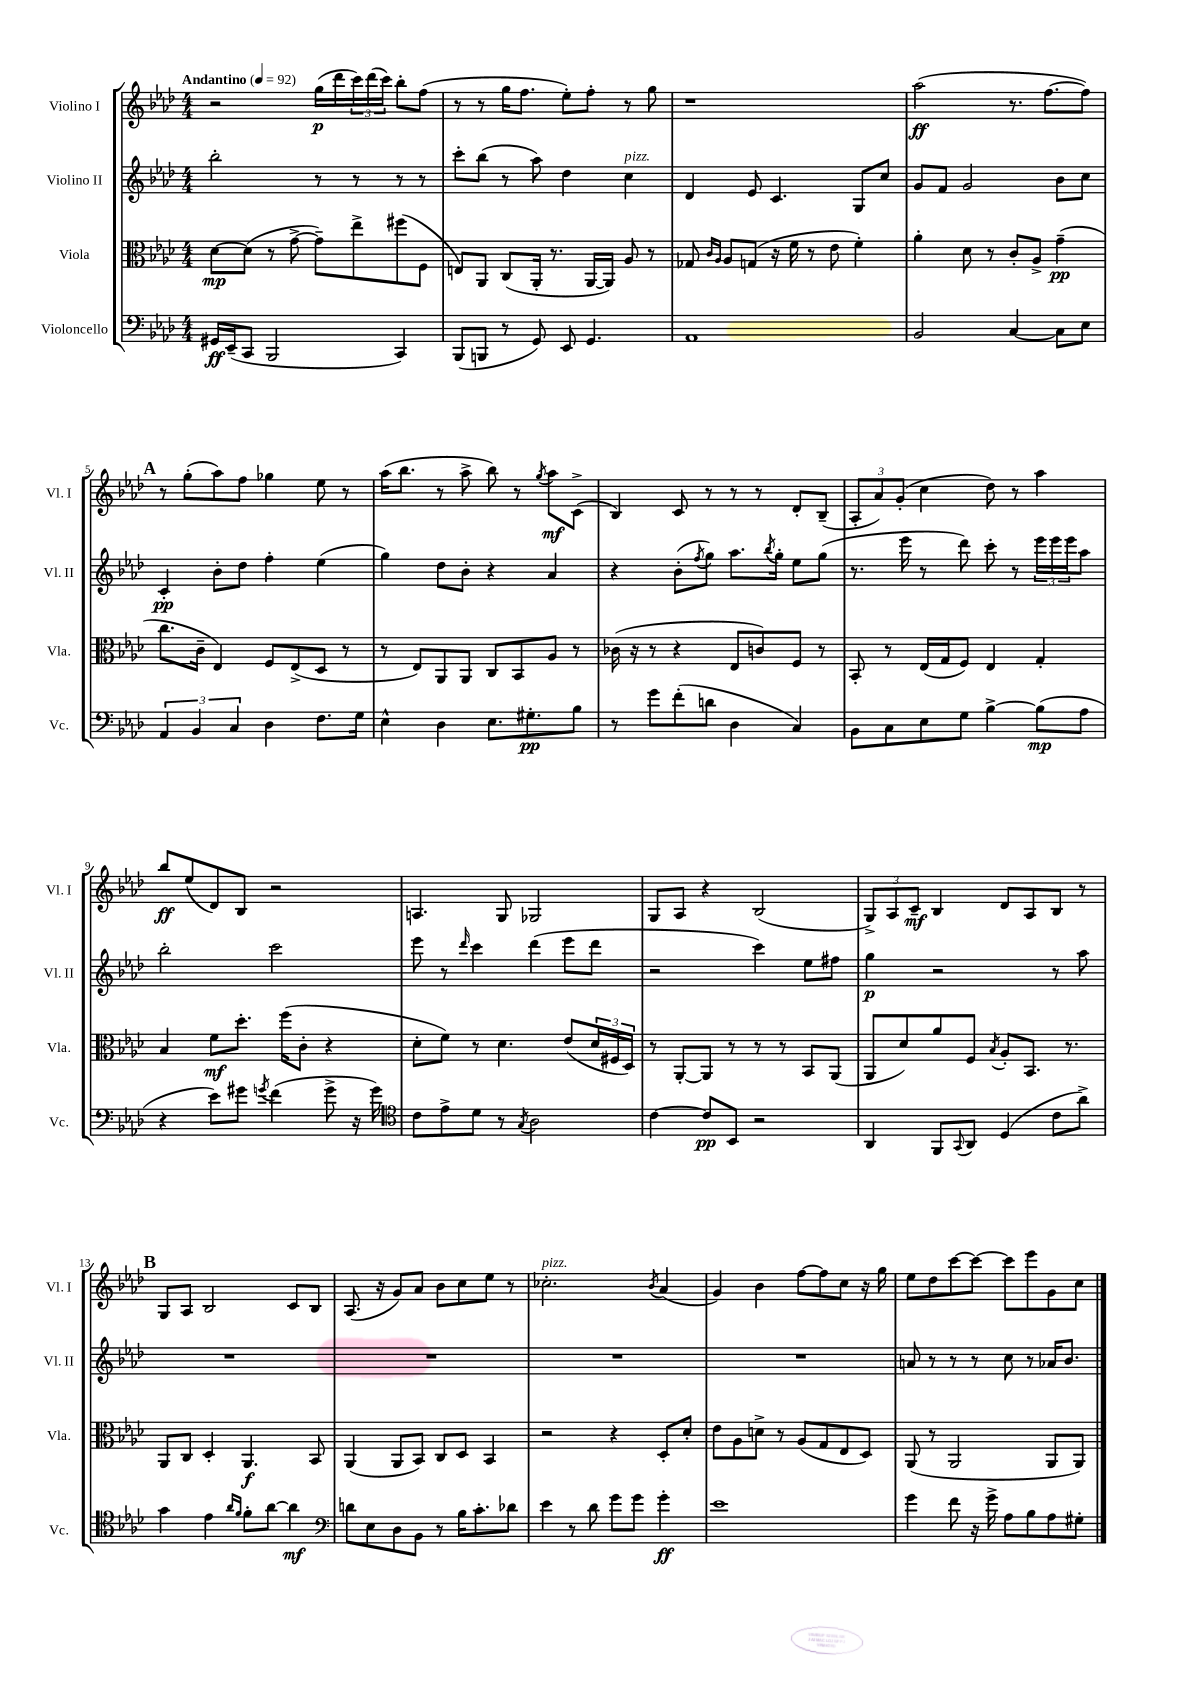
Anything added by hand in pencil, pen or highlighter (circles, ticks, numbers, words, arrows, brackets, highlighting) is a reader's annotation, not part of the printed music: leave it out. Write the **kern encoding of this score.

**kern	**dynam	**kern	**dynam	**kern	**dynam	**kern	**dynam
*part4	*part4	*part3	*part3	*part2	*part2	*part1	*part1
*staff4	*staff4	*staff3	*staff3	*staff2	*staff2	*staff1	*staff1
*I"Violoncello	*	*I"Viola	*	*I"Violino II	*	*I"Violino I	*
*I'Vc.	*	*I'Vla.	*	*I'Vl. II	*	*I'Vl. I	*
*clefF4	*	*clefC3	*	*clefG2	*	*clefG2	*
*k[b-e-a-d-]	*	*k[b-e-a-d-]	*	*k[b-e-a-d-]	*	*k[b-e-a-d-]	*
*M4/4	*	*M4/4	*	*M4/4	*	*M4/4	*
*MM92	*	*MM92	*	*MM92	*	*MM92	*
=1	=1	=1	=1	=1	=1	=1	=1
!	!	!	!	!	!	!LO:TX:a:B:t=Andantino	!
16GG#X/LL	ff	[8d-\L	mp	2bb-'\	.	2r	.
(16EE-~/J	.	.	.	.	.	.	.
8CC/J	.	(8d-\J]	.	.	.	.	.
2BBB-/	.	8r	.	.	.	.	.
.	.	[8g^\	.	.	.	.	.
.	.	8g~\L])	.	8r	.	(16gg\LL	p
.	.	.	.	.	.	16ddd-\	.
.	.	8ee-^\	.	8r	.	24ccc\)	.
.	.	.	.	.	.	(24ddd-\	.
.	.	.	.	.	.	24ccc\JJ)	.
4CC/)	.	(8ff#X\	.	8r	.	8bb-'\L	.
.	.	8F\J	.	8r	.	(8ff\J	.
=2	=2	=2	=2	=2	=2	=2	=2
(8BBB-/L	.	8En/L)	.	8ccc'\L	.	8r	.
8BBBn/J	.	8AA-/J	.	(8bb-\J	.	8r	.
8r	.	(8C/L	.	8r	.	16gg\KL	.
.	.	.	.	.	.	8.ff\J	.
8GG/)	.	16AA-'/Jk	.	8aa-\)	.	.	.
.	.	8.r	.	.	.	.	.
8EE-/	.	.	.	4dd-\	.	8ee-'\L)	.
4.GG/	.	[16AA-/LL	.	.	.	8ff'\J	.
.	.	16AA-/JJ])	.	.	.	.	.
!	!	!	!	!LO:TX:a:i:t=pizz.	!	!	!
.	.	8A-/	.	4cc\	.	8r	.
.	.	8r	.	.	.	8gg\	.
=3	=3	=3	=3	=3	=3	=3	=3
1AA-	.	8G-X/	.	4d-/	.	1r	.
.	.	16qqc/LL	.	.	.	.	.
.	.	16qqA-/JJ	.	.	.	.	.
.	.	8A-/L	.	.	.	.	.
.	.	(8Gn/J	.	8e-/	.	.	.
.	.	16r	.	4.c/	.	.	.
.	.	16f\	.	.	.	.	.
.	.	8r	.	.	.	.	.
.	.	8e-\	.	.	.	.	.
.	.	4f'\)	.	8G/L	.	.	.
.	.	.	.	8cc/J	.	.	.
=4	=4	=4	=4	=4	=4	=4	=4
2BB-/	.	4a-'\	.	8g/L	.	(2aa-\	ff
.	.	.	.	8f/J	.	.	.
.	.	8d-\	.	2g/	.	.	.
.	.	8r	.	.	.	.	.
[4C/	.	8c'/L	.	.	.	8.r	.
.	.	8A-^/J	.	.	.	.	.
.	.	.	.	.	.	[8.ff\L	.
8C\L]	.	(4g~\	pp	8b-\L	.	.	.
8E-\J	.	.	.	8cc\J	.	8ff\J])	.
!!LO:LB:g=z
!!LO:REH:place=s1:t=A
=5	=5	=5	=5	=5	=5	=5	=5
6AA-/	.	8.cc\L	.	4c'/	pp	8r	.
.	.	.	.	.	.	(8gg'\L	.
6BB-/	.	.	.	.	.	.	.
.	.	16c~\Jk	.	.	.	.	.
.	.	4E-/)	.	8b-'\L	.	8aa-\)	.
6C/	.	.	.	.	.	.	.
.	.	.	.	8dd-\J	.	8ff\J	.
4D-\	.	8F/L	.	4ff'\	.	4gg-X\	.
.	.	(8E-^/	.	.	.	.	.
8.F\L	.	8D-/J	.	(4ee-\	.	8ee-\	.
.	.	8r	.	.	.	8r	.
16G\Jk	.	.	.	.	.	.	.
=6	=6	=6	=6	=6	=6	=6	=6
4E-^^\	.	8r	.	4gg\)	.	(16aa-\KL	.
.	.	.	.	.	.	8.bb-\J	.
.	.	8E-/L)	.	.	.	.	.
4D-\	.	8AA-/	.	8dd-\L	.	8r	.
.	.	8AA-/J	.	8b-'\J	.	8aa-^\	.
8.E-\L	.	8C/L	.	4r	.	8bb-\)	.
.	.	8BB-/	.	.	.	8r	.
8.G#X'\	pp	.	.	.	.	.	.
.	.	.	.	.	.	8qgg/	.
.	.	8A-/J	.	4a-/	.	8aa-\L	mf
8B-\J	.	8r	.	.	.	(8c^\J	.
=7	=7	=7	=7	=7	=7	=7	=7
8r	.	(16c-X\	.	4r	.	4B-/)	.
.	.	16r	.	.	.	.	.
8g\L	.	8r	.	.	.	.	.
(8f'\	.	4r	.	(8b-'\L	.	8c/	.
.	.	.	.	8qff/	.	.	.
8dn\J	.	.	.	8gg\J)	.	8r	.
4D-\	.	8E-/L	.	8.aa-\L	.	8r	.
.	.	8cn/)	.	.	.	8r	.
.	.	.	.	8qbb-/	.	.	.
.	.	.	.	16gg'\Jk	.	.	.
4C/)	.	8F/J	.	8ee-\L	.	8d-'/L	.
.	.	8r	.	(8gg\J	.	(8B-~/J	.
=8	=8	=8	=8	=8	=8	=8	=8
8BB-\L	.	8BB-'/	.	8.r	.	12A-'/L	.
.	.	.	.	.	.	12a-/)	.
8C\	.	8r	.	.	.	.	.
.	.	.	.	.	.	(12g'/J	.
.	.	.	.	16eee-\	.	.	.
8E-\	.	(16E-/LL	.	8r	.	4cc\	.
.	.	16G/J	.	.	.	.	.
8G\J	.	8F/J)	.	8ddd-\)	.	.	.
[4B-^\	.	4E-/	.	8ccc'\	.	8dd-\)	.
.	.	.	.	8r	.	8r	.
(8B-\L]	mp	4G'/	.	24eee-\LL	.	4aa-\	.
.	.	.	.	24eee-\	.	.	.
.	.	.	.	24eee-\J	.	.	.
8A-\J	.	.	.	8aa-\J	.	.	.
!!LO:LB:g=z
=9	=9	=9	=9	=9	=9	=9	=9
4r	.	4B-/	.	2bb-'\	.	8bb-/L	ff
.	.	.	.	.	.	(8ee-/	.
8e-\L)	.	8f\L	mf	.	.	8d-/)	.
8g#X\J	.	8.dd-'\J	.	.	.	8B-/J	.
8qgn/	.	.	.	.	.	.	.
(4f\	.	.	.	2ccc\	.	2r	.
.	.	(16ff\KL	.	.	.	.	.
.	.	8c'\J	.	.	.	.	.
8g^\	.	4r	.	.	.	.	.
16r	.	.	.	.	.	.	.
16g\)	.	.	.	.	.	.	.
=10	=10	=10	=10	=10	=10	=10	=10
*clefC4	*	*	*	*	*	*	*
8c\L	.	8d-'\L	.	8eee-\	.	4.An/	.
8e-^\	.	8f\J)	.	8r	.	.	.
.	.	.	.	16qqddd-/	.	.	.
8d-\J	.	8r	.	4ccc\	.	.	.
8r	.	4.d-\	.	.	.	8G/	.
8qG/	.	.	.	.	.	.	.
2A-\	.	.	.	(4ddd-\	.	2G-X/	.
.	.	(8e-/L	.	8eee-\L	.	.	.
.	.	24d-/L	.	8ddd-\J	.	.	.
.	.	24F#X/	.	.	.	.	.
.	.	24D-/JJ)	.	.	.	.	.
=11	=11	=11	=11	=11	=11	=11	=11
[4c\	.	8r	.	2r	.	8G/L	.
.	.	[8AA-'/L	.	.	.	8A-/J	.
8c/L]	pp	8AA-/J]	.	.	.	4r	.
8BB-/J	.	8r	.	.	.	.	.
2r	.	8r	.	4ccc\)	.	(2B-/	.
.	.	8r	.	.	.	.	.
.	.	8BB-/L	.	8ee-\L	.	.	.
.	.	(8AA-/J	.	8ff#X\J	.	.	.
=12	=12	=12	=12	=12	=12	=12	=12
4AA-/	.	8AA-/L	.	4gg\	p	12G^/L)	.
.	.	.	.	.	.	12A-/	.
.	.	8d-/)	.	.	.	.	.
.	.	.	.	.	.	12c~/J	mf
8FF/L	.	8a-/	.	2r	.	4B-/	.
8qqGG/	.	.	.	.	.	.	.
8AA-/J	.	8F/J	.	.	.	.	.
.	.	8qB-/	.	.	.	.	.
(4D-/	.	8A-'/L	.	.	.	8d-/L	.
.	.	8.BB-/J	.	.	.	8A-/	.
8c\L	.	.	.	8r	.	8B-/J	.
.	.	8.r	.	.	.	.	.
8a-^\J)	.	.	.	8aa-\	.	8r	.
!!LO:LB:g=z
!!LO:REH:place=s1:t=B
=13	=13	=13	=13	=13	=13	=13	=13
4g\	.	8AA-/L	.	1r	.	8G/L	.
.	.	8C/J	.	.	.	8A-/J	.
4e-\	.	4D-'/	.	.	.	2B-/	.
16qqa-/LL	.	.	.	.	.	.	.
16qqf/JJ	.	.	.	.	.	.	.
8f'\L	.	4.AA-/	f	.	.	.	.
[8a-\J	.	.	.	.	.	.	.
4a-\]	mf	.	.	.	.	8c/L	.
.	.	8BB-/	.	.	.	8B-/J	.
=14	=14	=14	=14	=14	=14	=14	=14
*clefF4	*	*	*	*	*	*	*
8dn\L	.	(4AA-/	.	1r	.	(8.A-/	.
8E-\	.	.	.	.	.	.	.
.	.	.	.	.	.	16r	.
8D-\	.	8AA-/L	.	.	.	8g/L)	.
8BB-\J	.	8BB-/J)	.	.	.	8a-/J	.
8r	.	8C/L	.	.	.	8b-\L	.
16B-\KL	.	8D-/J	.	.	.	8cc\	.
8.c'\	.	.	.	.	.	.	.
.	.	4BB-/	.	.	.	8ee-\J	.
8d-X\J	.	.	.	.	.	8r	.
=15	=15	=15	=15	=15	=15	=15	=15
!	!	!	!	!	!	!LO:TX:a:i:t=pizz.	!
4e-\	.	2r	.	1r	.	2.cc-X'\	.
8r	.	.	.	.	.	.	.
8d-\	.	.	.	.	.	.	.
8g\L	.	4r	.	.	.	.	.
8g\J	.	.	.	.	.	.	.
.	.	.	.	.	.	8qb-/	.
4g'\	ff	8D-'/L	.	.	.	(4a-/	.
.	.	8d-'/J	.	.	.	.	.
=16	=16	=16	=16	=16	=16	=16	=16
1e-	.	8e-\L	.	1r	.	4g/)	.
.	.	8A-\	.	.	.	.	.
.	.	8dn^\J	.	.	.	4b-\	.
.	.	8r	.	.	.	.	.
.	.	(8A-/L	.	.	.	[8ff\L	.
.	.	8G/	.	.	.	8ff\]	.
.	.	8E-/	.	.	.	8cc\J	.
.	.	8D-/J)	.	.	.	16r	.
.	.	.	.	.	.	16gg\	.
=17	=17	=17	=17	=17	=17	=17	=17
4g\	.	(8AA-/	.	8an/	.	8ee-\L	.
.	.	8r	.	8r	.	8dd-\	.
8f\	.	2AA-/	.	8r	.	[8ccc\	.
16r	.	.	.	8r	.	8ccc\J_	.
16g^\	.	.	.	.	.	.	.
8A-\L	.	.	.	8cc\	.	8ccc\L]	.
8B-\	.	.	.	8r	.	8eee-\	.
8A-\	.	8AA-/L	.	16a-X/KL	.	8g\	.
.	.	.	.	8.b-/J	.	.	.
8G#X'\J	.	8AA-/J)	.	.	.	8cc\J	.
==	==	==	==	==	==	==	==
*-	*-	*-	*-	*-	*-	*-	*-
